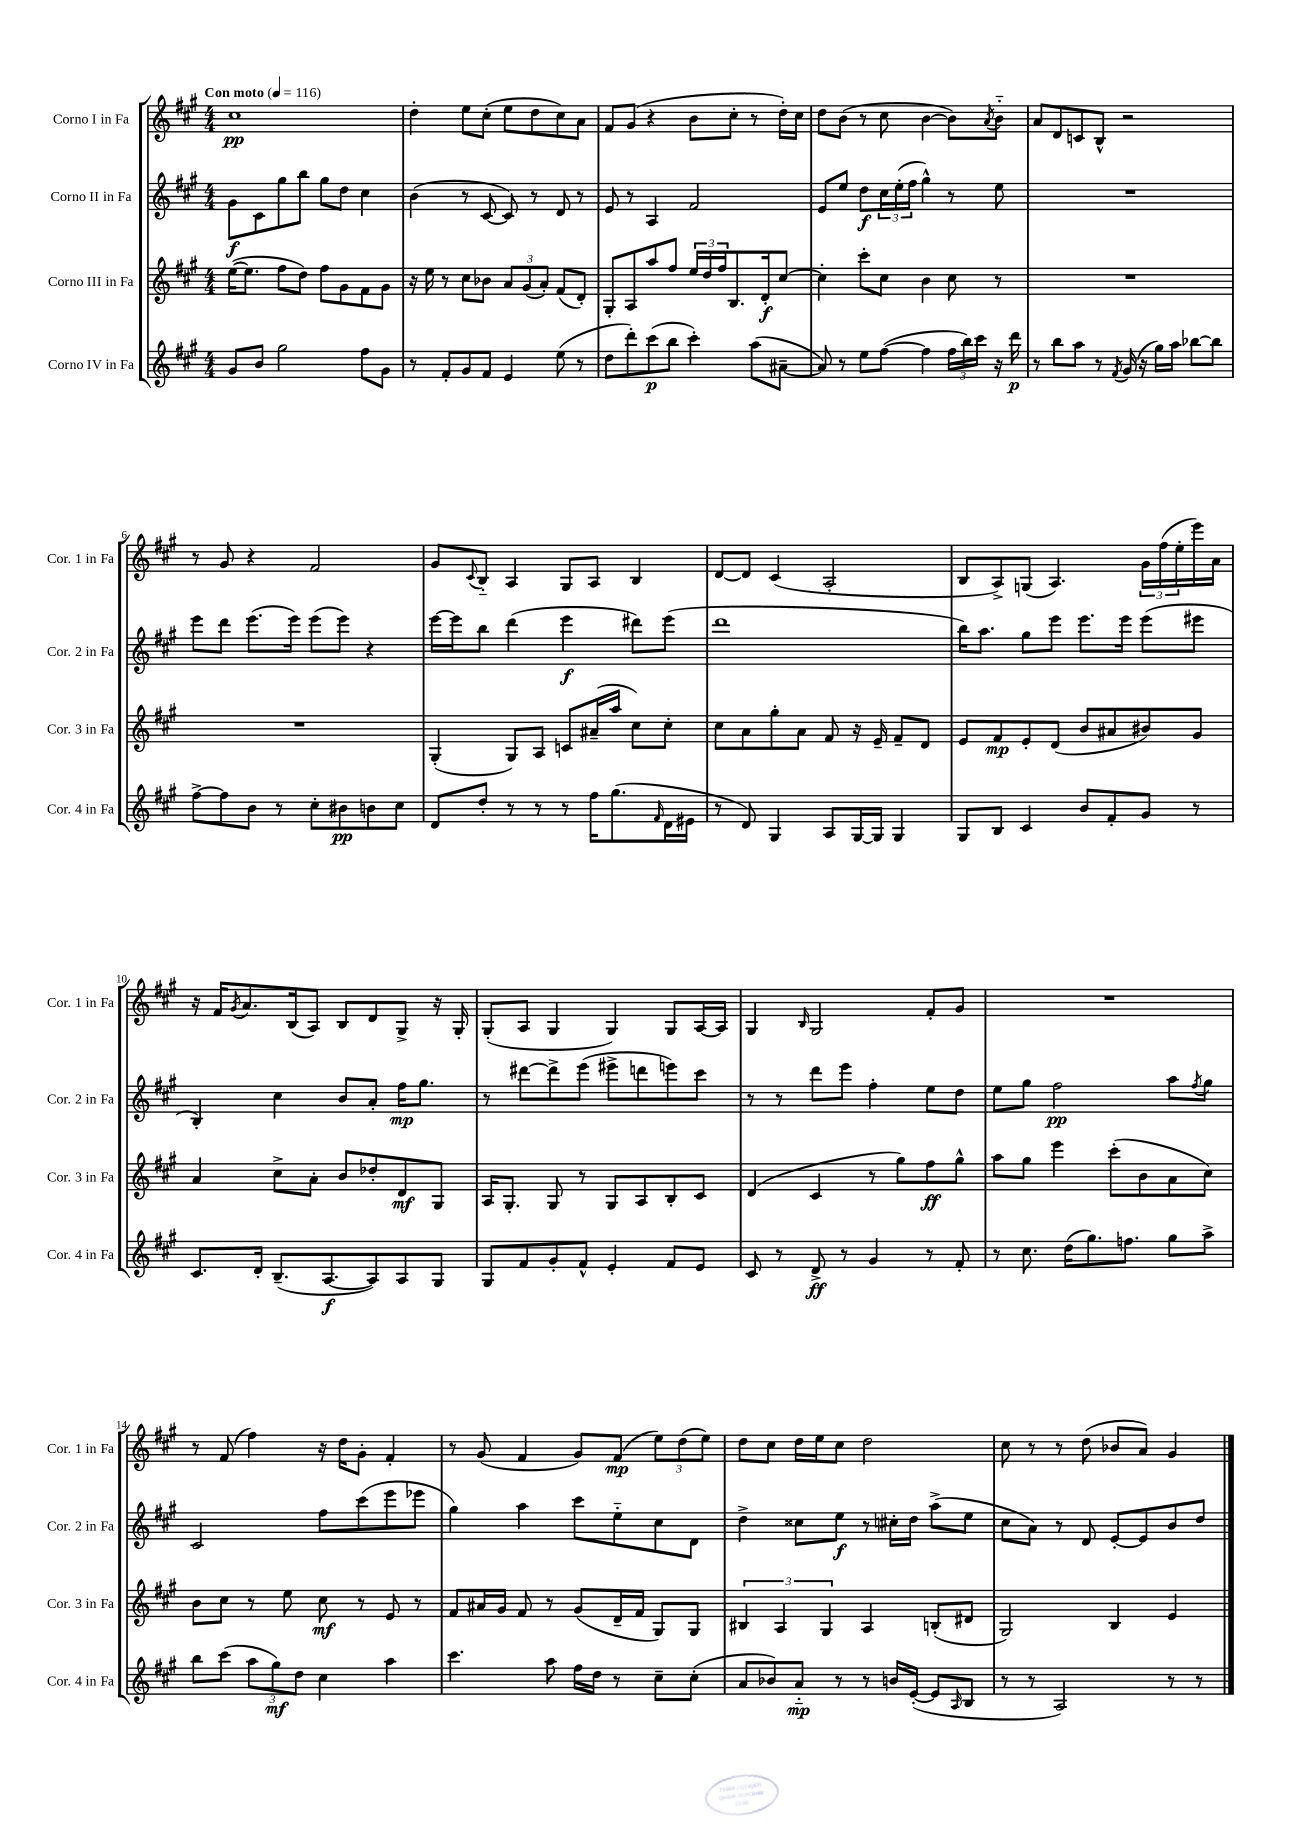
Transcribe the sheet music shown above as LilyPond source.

<<
\new StaffGroup <<
\new Staff = "s0" \with { instrumentName = "Corno I in Fa" shortInstrumentName = "Cor. 1 in Fa" } {
    \clef treble \key a \major \numericTimeSignature \time 4/4 \tempo "Con moto" 4 = 116
    cis''1\pp |
    d''4-. e''8 cis''8-.( e''8 d''8 cis''8) a'8 |
    fis'8 gis'8( r4 b'8 cis''8-. r8 d''16-.) cis''16 |
    d''8 b'8( r8 cis''8 b'4~ b'8) \acciaccatura { a'8 } b'8-_ |
    a'8 d'8 c'8 b8-^ r2 |
    r8 gis'8 r4 fis'2 |
    gis'8 \appoggiatura { cis'8 } b8-_ a4 gis8 a8 b4 |
    d'8~ d'8 cis'4( a2-. |
    b8 a8->) g8( a4.) \tuplet 3/2 { gis'16 fis''16( e''16-. } e'''16) a'16 |
    r16 fis'16 \acciaccatura { gis'8 } a'8. b16( a8) b8 d'8 gis8-> r16 gis16-. |
    gis8-.( a8 gis4 gis4) gis8 a16~ a16 |
    gis4 \grace { b16 } gis2 fis'8-. gis'8 |
    R1 |
    r8 fis'8( fis''4) r16 d''16 gis'8-. fis'4-. |
    r8 gis'8( fis'4 gis'8) fis'8\mp( \tuplet 3/2 { e''8) d''8( e''8) } |
    d''8 cis''8 d''16 e''16 cis''8 d''2 |
    cis''8 r8 r8 d''8( bes'8 a'8) gis'4 \bar "|." |
}
\new Staff = "s1" \with { instrumentName = "Corno II in Fa" shortInstrumentName = "Cor. 2 in Fa" } {
    \clef treble \key a \major \numericTimeSignature \time 4/4
    gis'8\f cis'8 gis''8 b''8 gis''8 d''8 cis''4 |
    b'4( r8 cis'8~ cis'8) r8 d'8 r8 |
    e'8 r8 a4 fis'2 |
    e'8 e''8 d''8\f \tuplet 3/2 { cis''16 e''16-.( fis''16 } gis''4-^) r8 e''8 |
    R1 |
    e'''8 d'''8 e'''8.( e'''16) e'''8( e'''8) r4 |
    e'''16~ e'''16 b''8 d'''4( e'''4\f dis'''8) e'''8( |
    d'''1 |
    b''16) a''8. gis''8 e'''8 e'''8. e'''16 e'''8( eis'''8 |
    b4-.) cis''4 b'8 a'8-. fis''16\mp gis''8. |
    r8 dis'''8~ dis'''8-> e'''8( eis'''8-> d'''8 e'''8) cis'''8 |
    r8 r8 d'''8 e'''8 fis''4-. e''8 d''8 |
    e''8 gis''8 fis''2\pp a''8 \acciaccatura { fis''8 } gis''8 |
    cis'2 fis''8 cis'''8( e'''8 ees'''8 |
    gis''4) a''4 cis'''8 e''8-_ cis''8 d'8 |
    d''4-> cisis''8 e''8\f r8 cis''16-. d''16 a''8->( e''8 |
    cis''8 a'8) r8 d'8 e'8~-. e'8 b'8 d''8 \bar "|." |
}
\new Staff = "s2" \with { instrumentName = "Corno III in Fa" shortInstrumentName = "Cor. 3 in Fa" } {
    \clef treble \key a \major \numericTimeSignature \time 4/4
    e''16~( e''8. fis''8 d''8) fis''8 gis'8 fis'8 gis'8 |
    r16 e''16 r8 cis''8 bes'8 \tuplet 3/2 { a'8 gis'8( a'8-.) } fis'8( d'8-.) |
    gis8-. a8 a''8 fis''8 \tuplet 3/2 { e''16 d''16 fis''16 } b8. d'16-.\f cis''8~ |
    cis''4-. cis'''8-. cis''8 b'4 cis''8 r8 |
    R1 |
    R1 |
    gis4-.( gis8) a8 c'8 ais'16--( a''16 cis''8) cis''8-. |
    cis''8 a'8 gis''8-. a'8 fis'8 r16 e'16-- fis'8-- d'8 |
    e'8 fis'8\mp e'8-. d'8( b'8 ais'8 bis'8) gis'8 |
    a'4 cis''8-> a'8-. b'8 des''8-. d'8\mf gis8 |
    a16 gis8.-. gis8 r8 gis8 a8 b8-. cis'8 |
    d'4( cis'4 r8 gis''8) fis''8\ff gis''8-^ |
    a''8 gis''8 e'''4 cis'''8-.( b'8 a'8 cis''8) |
    b'8 cis''8 r8 e''8 cis''8\mf r8 e'8 r8 |
    fis'8 ais'16 gis'16 fis'8 r8 gis'8( d'16-- fis'16 gis8) gis8 |
    \tuplet 3/2 { bis4 a4 gis4 } a4 b8-.( dis'8 |
    gis2) b4 e'4 \bar "|." |
}
\new Staff = "s3" \with { instrumentName = "Corno IV in Fa" shortInstrumentName = "Cor. 4 in Fa" } {
    \clef treble \key a \major \numericTimeSignature \time 4/4
    gis'8 b'8 gis''2 fis''8 gis'8 |
    r8 fis'8-. gis'8 fis'8 e'4 e''8( r8 |
    d''8 d'''8-.) cis'''8\p( b''8 cis'''4-.) a''8( ais'8~-- |
    ais'8) r8 e''8 fis''8~( fis''4 \tuplet 3/2 { fis''16 b''16) cis'''16 } r16 d'''16\p |
    r8 b''8 a''8 r8 \acciaccatura { fis'8 } gis'16( r16 gis''16) a''16 bes''8~ bes''8 |
    fis''8~-> fis''8 b'8 r8 cis''8-. bis'8\pp b'8 cis''8 |
    d'8 d''8-. r8 r8 r8 fis''16 gis''8.( \grace { fis'16 } d'16 eis'16 |
    r8 d'8) gis4 a8 gis16~ gis16 gis4 |
    gis8 b8 cis'4 b'8 fis'8-. gis'8 r8 |
    cis'8. d'16-. b8.--( a8.~\f a8) a8 gis8 |
    gis8 fis'8 gis'8-. fis'8-^ e'4-. fis'8 e'8 |
    cis'8 r8 d'8->\ff r8 gis'4 r8 fis'8-. |
    r8 cis''8. d''16( gis''8.) f''8. gis''8 a''8-> |
    b''8 cis'''8( \tuplet 3/2 { a''8 gis''8\mf) d''8 } cis''4 a''4 |
    cis'''4. a''8 fis''16 d''16 r8 cis''8-- cis''8-.( |
    a'8 bes'8) a'8-_\mp r8 r8 b'16 e'16~-.( e'8 \grace { a16 } b8 |
    r8 r8 a2) r8 r8 \bar "|." |
}
>>
>>
